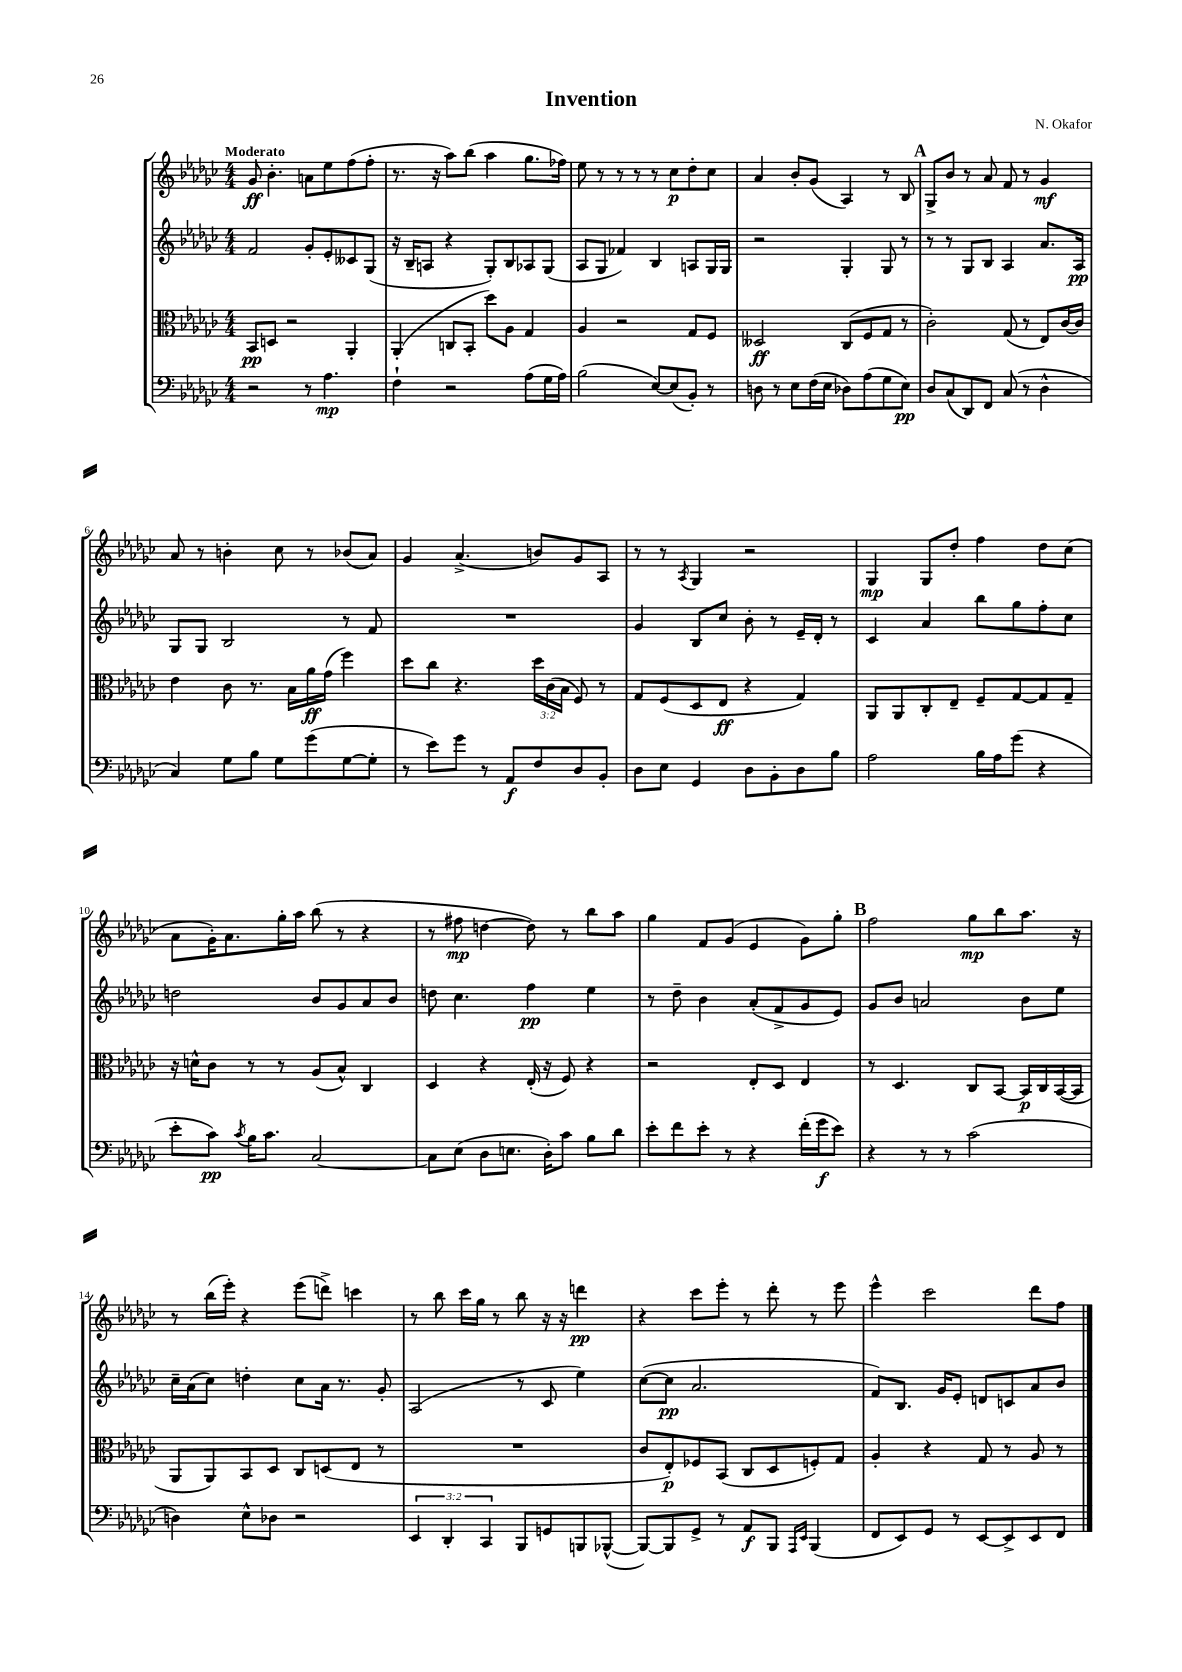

**kern	**dynam	**kern	**dynam	**kern	**dynam	**kern	**dynam
*part4	*part4	*part3	*part3	*part2	*part2	*part1	*part1
*staff4	*staff4	*staff3	*staff3	*staff2	*staff2	*staff1	*staff1
*clefF4	*	*clefC3	*	*clefG2	*	*clefG2	*
*k[b-e-a-d-g-c-]	*	*k[b-e-a-d-g-c-]	*	*k[b-e-a-d-g-c-]	*	*k[b-e-a-d-g-c-]	*
*M4/4	*	*M4/4	*	*M4/4	*	*M4/4	*
=1	=1	=1	=1	=1	=1	=1	=1
!	!	!	!	!	!	!LO:TX:a:B:t=Moderato	!
2r	.	8BB-/L	pp	2f/	.	8g-/	ff
.	.	8Dn/J	.	.	.	4.b-'\	.
.	.	2r	.	.	.	.	.
8r	.	.	.	8g-'/L	.	8an\L	.
4.A-\	mp	.	.	8e-'/	.	8ee-\	.
.	.	4AA-'/	.	8c--X/	.	(8ff\	.
.	.	.	.	(8G-/J	.	8ff'\J	.
=2	=2	=2	=2	=2	=2	=2	=2
4F`\	.	(4AA-'/	.	16r	.	8.r	.
.	.	.	.	16B-~/KL	.	.	.
.	.	.	.	8An/J	.	.	.
.	.	.	.	.	.	16r	.
2r	.	8Cn/L	.	4r	.	8aa-\L)	.
.	.	8BB-'/J	.	.	.	(8bb-\J	.
.	.	8dd-\L)	.	8G-'/L)	.	4aa-\	.
.	.	8A-\J	.	8B-/	.	.	.
(8A-\L	.	4G-/	.	8A-X/	.	8.gg-\L	.
16G-\L	.	.	.	(8G-/J	.	.	.
16A-\JJ)	.	.	.	.	.	16ff-X\Jk)	.
=3	=3	=3	=3	=3	=3	=3	=3
(2B-\	.	4A-/	.	8A-/L	.	8ee-\	.
.	.	.	.	8G-/J	.	8r	.
.	.	2r	.	4f-X/)	.	8r	.
.	.	.	.	.	.	8r	.
[8E-/L)	.	.	.	4B-/	.	8r	.
(8E-/]	.	.	.	.	.	8cc-\L	p
8BB-'/J)	.	8G-/L	.	8An/L	.	8dd-'\	.
8r	.	8F/J	.	16G-/L	.	8cc-\J	.
.	.	.	.	16G-/JJ	.	.	.
=4	=4	=4	=4	=4	=4	=4	=4
8Dn\	.	2D--X/	ff	2r	.	4a-/	.
8r	.	.	.	.	.	.	.
8E-\L	.	.	.	.	.	8b-'/L	.
(16F\L	.	.	.	.	.	(8g-/J	.
16E-\JJ	.	.	.	.	.	.	.
8D-X\L)	.	(8C-/L	.	4G-'/	.	4A-/)	.
(8A-\	.	8F/	.	.	.	.	.
8G-\	.	8G-/J	.	8G-/	.	8r	.
8E-\J)	pp	8r	.	8r	.	8B-/	.
!!LO:REH:place=s1:t=A
=5	=5	=5	=5	=5	=5	=5	=5
8D-/L	.	2c-'\)	.	8r	.	8G-^/L	.
(8C-/	.	.	.	8r	.	8b-/J	.
8DD-/)	.	.	.	8G-/L	.	8r	.
8FF/J	.	.	.	8B-/J	.	8a-/	.
(8C-/	.	(8G-/	.	4A-/	.	8f/	.
8r	.	8r	.	.	.	8r	.
4D-^^\	.	8E-/L)	.	8.a-/L	.	4g-/	mf
.	.	[16c-/L	.	.	.	.	.
.	.	16c-/JJ]	.	16A-/Jk	pp	.	.
!!LO:LB:g=z
=6	=6	=6	=6	=6	=6	=6	=6
4C-/)	.	4e-\	.	8G-/L	.	8a-/	.
.	.	.	.	8G-/J	.	8r	.
8G-\L	.	8c-\	.	2B-/	.	4bn'\	.
8B-\J	.	8.r	.	.	.	.	.
8G-\L	.	.	.	.	.	8cc-\	.
.	.	16B-\LL	.	.	.	.	.
(8g-\	.	16a-\	ff	.	.	8r	.
.	.	(16g-\JJ	.	.	.	.	.
[8G-\	.	4ff\)	.	8r	.	(8b-X/L	.
8G-'\J]	.	.	.	8f/	.	8a-/J)	.
=7	=7	=7	=7	=7	=7	=7	=7
8r	.	8dd-\L	.	1r	.	4g-/	.
8e-\L)	.	8cc-\J	.	.	.	.	.
8g-\J	.	4.r	.	.	.	(4.a-^/	.
8r	.	.	.	.	.	.	.
8AA-/L	f	.	.	.	.	.	.
8F/	.	24dd-\LL	.	.	.	8bn/L)	.
.	.	(24c-\	.	.	.	.	.
.	.	24B-\JJ	.	.	.	.	.
8D-/	.	8F/)	.	.	.	8g-/	.
8BB-'/J	.	8r	.	.	.	8A-/J	.
=8	=8	=8	=8	=8	=8	=8	=8
8D-\L	.	8G-/L	.	4g-/	.	8r	.
8E-\J	.	(8F/	.	.	.	8r	.
.	.	.	.	.	.	8qA-/	.
4GG-/	.	8D-/	.	8B-/L	.	4G-/	.
.	.	8E-/J	ff	8cc-/J	.	.	.
8D-\L	.	4r	.	8b-'\	.	2r	.
8BB-'\	.	.	.	8r	.	.	.
8D-\	.	4G-/)	.	16e-~/LL	.	.	.
.	.	.	.	16d-'/JJ	.	.	.
8B-\J	.	.	.	8r	.	.	.
=9	=9	=9	=9	=9	=9	=9	=9
2A-\	.	8AA-/L	.	4c-/	.	4G-/	mp
.	.	8AA-/	.	.	.	.	.
.	.	8C-'/	.	4a-/	.	8G-/L	.
.	.	8E-~/J	.	.	.	8dd-'/J	.
16B-\LL	.	8F~/L	.	8bb-\L	.	4ff\	.
16A-\J	.	.	.	.	.	.	.
(8g-\J	.	[8G-/	.	8gg-\	.	.	.
4r	.	8G-/]	.	8ff'\	.	8dd-\L	.
.	.	8G-~/J	.	8cc-\J	.	(8cc-\J	.
!!LO:LB:g=z
=10	=10	=10	=10	=10	=10	=10	=10
8e-'\L	.	16r	.	2ddn\	.	8a-\L	.
.	.	16dn^^\KL	.	.	.	.	.
8c-\J)	pp	8c-\J	.	.	.	16g-'\K)	.
.	.	.	.	.	.	8.a-\	.
8qc-/	.	.	.	.	.	.	.
16B-\KL	.	8r	.	.	.	.	.
8.c-\J	.	.	.	.	.	.	.
.	.	8r	.	.	.	16gg-'\L	.
.	.	.	.	.	.	16aa-\JJ	.
[2C-/	.	(8A-/L	.	8b-/L	.	(8bb-\	.
.	.	8B-^^/J)	.	8g-/	.	8r	.
.	.	4C-/	.	8a-/	.	4r	.
.	.	.	.	8b-/J	.	.	.
=11	=11	=11	=11	=11	=11	=11	=11
8C-\L]	.	4D-/	.	8ddn\	.	8r	.
(8E-\J	.	.	.	4.cc-\	.	8ff#X\	mp
8D-\L	.	4r	.	.	.	[4ddn\	.
8.En\J	.	.	.	.	.	.	.
.	.	(16E-'/	.	4ff\	pp	8dd\])	.
16D-'\KL)	.	16r	.	.	.	.	.
8c-\J	.	8F/)	.	.	.	8r	.
8B-\L	.	4r	.	4ee-\	.	8bb-\L	.
8d-\J	.	.	.	.	.	8aa-\J	.
=12	=12	=12	=12	=12	=12	=12	=12
8e-'\L	.	2r	.	8r	.	4gg-\	.
8f\	.	.	.	8dd-~\	.	.	.
8e-'\J	.	.	.	4b-\	.	8f/L	.
8r	.	.	.	.	.	(8g-/J	.
4r	.	8E-'/L	.	(8a-'/L	.	4e-/	.
.	.	8D-/J	.	8f^/	.	.	.
(16f'\LL	.	4E-/	.	8g-/	.	8g-\L)	.
16g-\J	f	.	.	.	.	.	.
8e-\J)	.	.	.	8e-/J)	.	8gg-'\J	.
!!LO:REH:place=s1:t=B
=13	=13	=13	=13	=13	=13	=13	=13
4r	.	8r	.	8g-/L	.	2ff\	.
.	.	4.D-/	.	8b-/J	.	.	.
8r	.	.	.	2an/	.	.	.
8r	.	.	.	.	.	.	.
(2c-\	.	8C-/L	.	.	.	8gg-\L	mp
.	.	[8BB-/J	.	.	.	8bb-\	.
.	.	16BB-/LL]	p	8b-\L	.	8.aa-\J	.
.	.	16C-/	.	.	.	.	.
.	.	([16BB-/	.	8ee-\J	.	.	.
.	.	16BB-/JJ]	.	.	.	16r	.
!!LO:LB:g=z
=14	=14	=14	=14	=14	=14	=14	=14
4Dn\)	.	8AA-/L	.	16cc-~\LL	.	8r	.
.	.	.	.	(16a-\J	.	.	.
.	.	8AA-/)	.	8cc-\J)	.	(16bb-\LL	.
.	.	.	.	.	.	16eee-'\JJ)	.
8E-^^\L	.	8BB-/	.	4ddn'\	.	4r	.
8D-X\J	.	8D-/J	.	.	.	.	.
2r	.	8C-/L	.	8cc-\L	.	(8eee-\L	.
.	.	(8Dn/	.	16a-\Jk	.	8dddn^\J)	.
.	.	.	.	8.r	.	.	.
.	.	8E-/J	.	.	.	4cccn\	.
.	.	8r	.	8g-'/	.	.	.
=15	=15	=15	=15	=15	=15	=15	=15
6EE-/	.	1r	.	(2A-/	.	8r	.
.	.	.	.	.	.	8bb-\	.
6DD-'/	.	.	.	.	.	.	.
.	.	.	.	.	.	16ccc-\LL	.
.	.	.	.	.	.	16gg-\JJ	.
6CC-/	.	.	.	.	.	.	.
.	.	.	.	.	.	8r	.
8BBB-/L	.	.	.	8r	.	8bb-\	.
8GGn/	.	.	.	8c-/	.	16r	.
.	.	.	.	.	.	16r	.
8BBBn/	.	.	.	4ee-\)	.	4dddn\	pp
([8BBB-X^^/J	.	.	.	.	.	.	.
=16	=16	=16	=16	=16	=16	=16	=16
8BBB-/L_)	.	8c-/L	.	([8cc-\L	.	4r	.
8BBB-/]	.	8E-'/)	p	8cc-\J]	pp	.	.
8GG-^/J	.	8F-X/	.	2.a-/	.	8ccc-\L	.
8r	.	(8BB-/J	.	.	.	8eee-'\J	.
8AA-/L	f	8C-/L	.	.	.	8r	.
8BBB-/J	.	8D-/	.	.	.	8ddd-'\	.
16qqAAA-/LL	.	.	.	.	.	.	.
16qqEE-/JJ	.	.	.	.	.	.	.
(4BBB-/	.	8Fn'/)	.	.	.	8r	.
.	.	8G-/J	.	.	.	8eee-\	.
=17	=17	=17	=17	=17	=17	=17	=17
8FF/L	.	4A-'/	.	8f/L)	.	4eee-^^\	.
8EE-/)	.	.	.	8.B-/J	.	.	.
8GG-/J	.	4r	.	.	.	2ccc-\	.
.	.	.	.	16g-/KL	.	.	.
8r	.	.	.	8e-'/J	.	.	.
[8EE-/L	.	8G-/	.	8dn/L	.	.	.
8EE-^/]	.	8r	.	8cn/	.	.	.
8EE-/	.	8A-/	.	8a-/	.	8ddd-\L	.
8FF/J	.	8r	.	8b-/J	.	8ff\J	.
==	==	==	==	==	==	==	==
*-	*-	*-	*-	*-	*-	*-	*-
